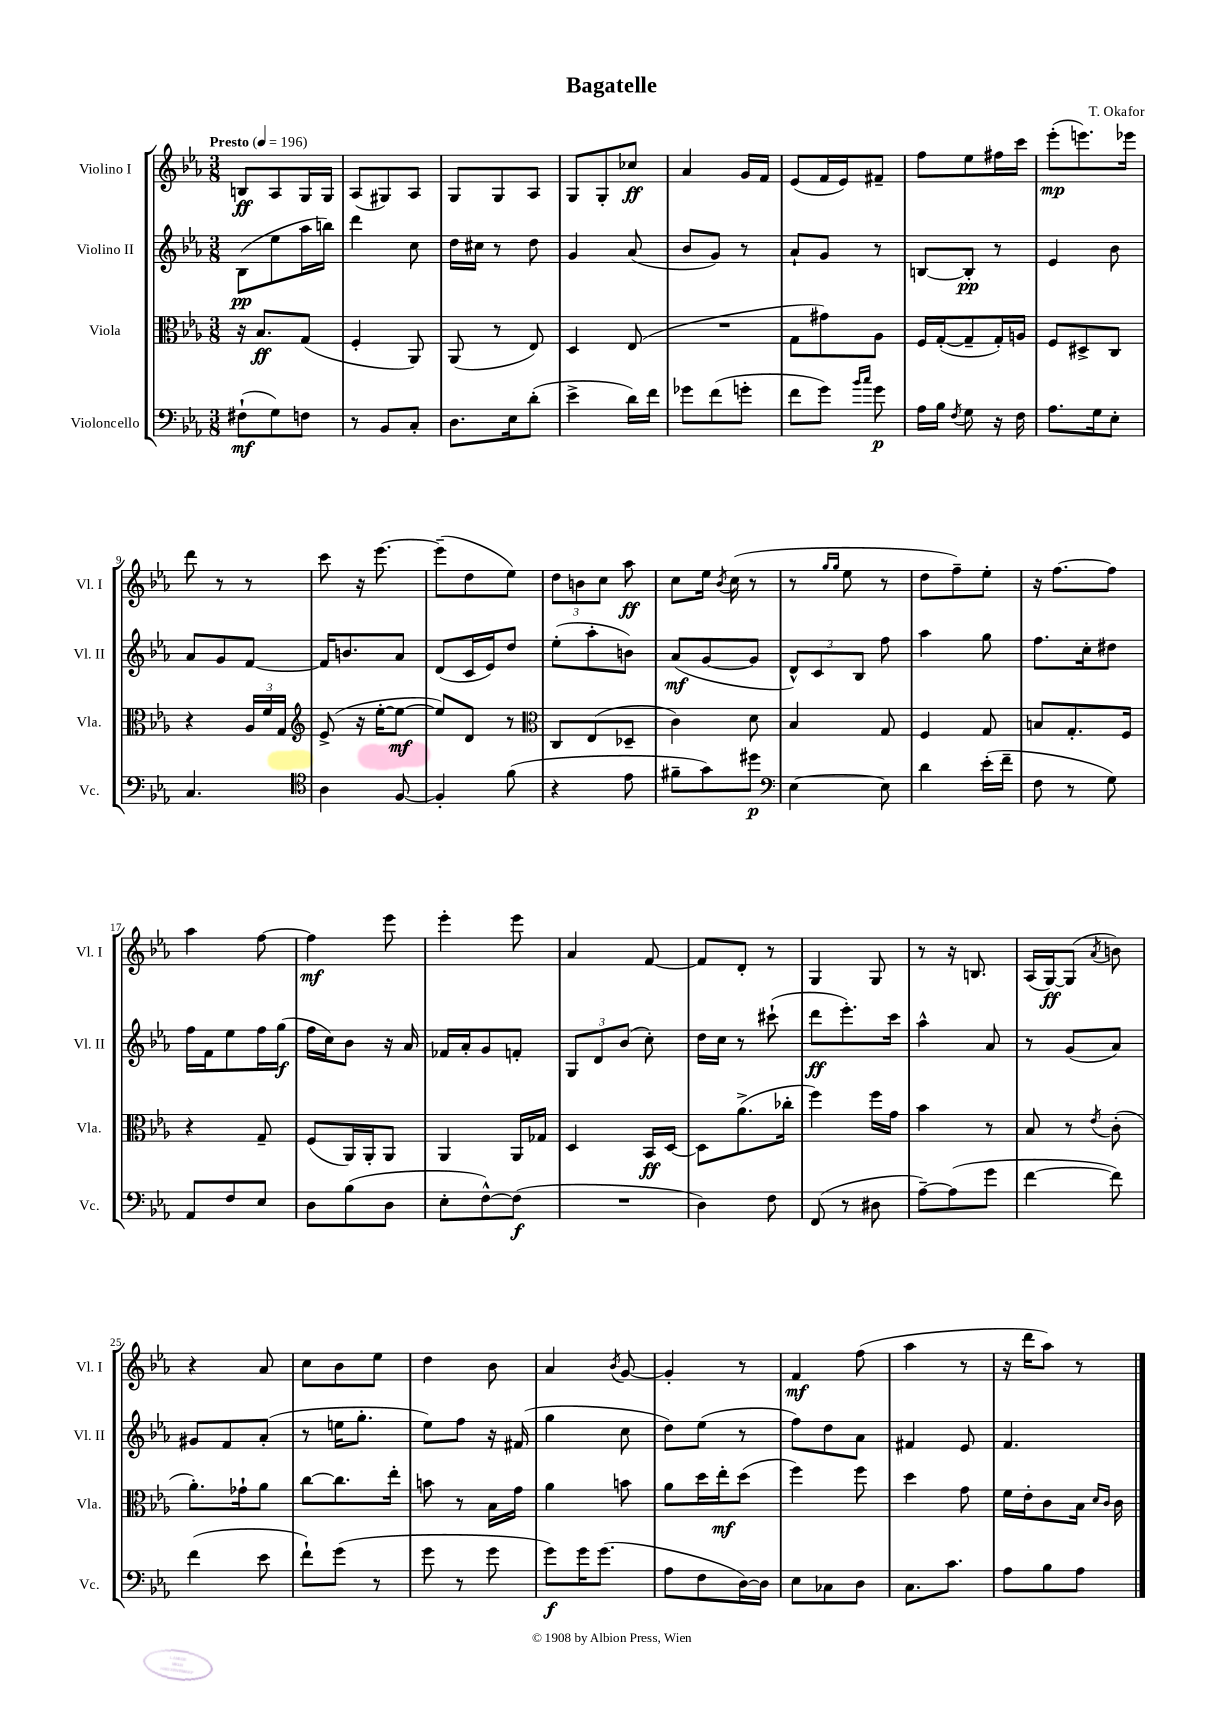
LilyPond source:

\header { title = "Bagatelle" composer = "T. Okafor" }
<<
\new StaffGroup <<
\new Staff = "s0" \with { instrumentName = "Violino I" shortInstrumentName = "Vl. I" } {
    \clef treble \key ees \major \numericTimeSignature \time 3/8 \tempo "Presto" 4 = 196
    \autoBeamOff b8[\ff aes8 g16 g16] |
    aes8[( gis8) aes8] |
    g8[ g8 aes8] |
    g8[ g8-. ces''8]\ff |
    aes'4 g'16[ f'16] |
    ees'8[( f'16 ees'16) fis'8]-- |
    f''8[ ees''8 fis''16 c'''16] |
    ees'''8[-.\mp( e'''8.) ees'''16] |
    d'''8 r8 r8 |
    c'''8 r16 ees'''8.~ |
    ees'''8[--( d''8 ees''8]) |
    \tuplet 3/2 { d''8[ b'8 c''8] } aes''8\ff |
    c''8[ ees''16] \acciaccatura { bes'8 } c''16( r8 |
    r8 \grace { g''16[ g''16] } ees''8 r8 |
    d''8[ f''8--) ees''8]-. |
    r16 f''8.[~ f''8] |
    aes''4 f''8~ |
    f''4\mf ees'''8 |
    ees'''4-. ees'''8 |
    aes'4 f'8~ |
    f'8[ d'8]-. r8 |
    g4 g8 |
    r8 r16 b8. |
    aes16[( g16~\ff) g8]( \acciaccatura { aes'8 } b'8) |
    r4 aes'8 |
    c''8[ bes'8 ees''8] |
    d''4 bes'8 |
    aes'4 \acciaccatura { bes'8 } g'8~ |
    g'4-. r8 |
    f'4\mf f''8( |
    aes''4 r8 |
    r16 d'''16[ aes''8]) r8 \bar "|." |
}
\new Staff = "s1" \with { instrumentName = "Violino II" shortInstrumentName = "Vl. II" } {
    \clef treble \key ees \major \numericTimeSignature \time 3/8
    \autoBeamOff bes8[\pp( ees''8 aes''16 b''16]) |
    d'''4 c''8 |
    d''16[ cis''16] r8 d''8 |
    g'4 aes'8( |
    bes'8[ g'8]) r8 |
    aes'8[-! g'8] r8 |
    b8[~ b8]-.\pp r8 |
    ees'4 bes'8 |
    aes'8[ g'8 f'8]~ |
    f'16[ b'8. aes'8] |
    d'8[( c'16 ees'16) d''8] |
    ees''8[-.( aes''8-. b'8]) |
    aes'8[\mf( g'8~ g'8] |
    \tuplet 3/2 { d'8[-^) c'8 bes8] } f''8 |
    aes''4 g''8 |
    f''8.[ c''16-. dis''8] |
    f''16[ f'16 ees''8 f''16 g''16]\f( |
    f''16[ c''16) bes'8] r16 aes'16 |
    fes'16[ aes'16-. g'8 f'8]-. |
    \tuplet 3/2 { g8[ d'8 bes'8]( } c''8-.) |
    d''16[ c''16] r8 cis'''8-!( |
    d'''8[\ff ees'''8.-.) c'''16] |
    aes''4-^ aes'8 |
    r8 g'8[( aes'8]) |
    gis'8[ f'8 aes'8]-.( |
    r8 e''16[ g''8.]-. |
    ees''8[) f''8] r16 fis'16( |
    g''4 c''8 |
    d''8[) ees''8]( r8 |
    f''8[) d''8 aes'8] |
    fis'4 ees'8 |
    f'4. \bar "|." |
}
\new Staff = "s2" \with { instrumentName = "Viola" shortInstrumentName = "Vla." } {
    \clef alto \key ees \major \numericTimeSignature \time 3/8
    \autoBeamOff r16 bes8.[\ff g8]( |
    f4-. aes,8) |
    aes,8( r8 ees8) |
    d4 ees8( |
    R4. |
    g8[ gis'8) aes8] |
    f16[ g16~-.( g8-- g16-.) a16] |
    f8[ dis8-> c8] |
    r4 \tuplet 3/2 { aes16[ f'16 g16] } |
    \clef treble ees'8->( r16 ees''16[~-. ees''8]~\mf |
    ees''8[) d'8] r8 |
    \clef alto c8[ ees8( des8]-- |
    c'4) d'8 |
    bes4 g8 |
    f4 g8 |
    b8[ g8.-. f16] |
    r4 g8-- |
    f8[( aes,16) aes,16-. aes,8] |
    aes,4 aes,16[ ges16] |
    d4 bes,16[\ff d16]~ |
    d8[ aes'8.->( ces''16]-. |
    f''4) f''16[ g'16] |
    bes'4 r8 |
    bes8 r8 \acciaccatura { ees'8 } c'8-.( |
    aes'8.[-.) ges'16-! aes'8] |
    c''8[~ c''8. ees''16]-. |
    b'8 r8 bes16[ g'16] |
    aes'4 b'8 |
    aes'8[ d''16 ees''16-.\mf d''8]( |
    f''4) f''8 |
    d''4 g'8 |
    f'16[ ees'16-. c'8 bes16] \grace { d'16[ c'16] } c'16 \bar "|." |
}
\new Staff = "s3" \with { instrumentName = "Violoncello" shortInstrumentName = "Vc." } {
    \clef bass \key ees \major \numericTimeSignature \time 3/8
    \autoBeamOff fis8[-!\mf( g8) f8] |
    r8 bes,8[ c8]-. |
    d8.[ ees16 d'8]-.( |
    ees'4-> d'16[) f'16] |
    ges'8[ f'8( g'8]-. |
    f'8[ g'8]) \grace { bes'16[ c''16] } g'8\p |
    aes16[ bes16] \acciaccatura { f8 } g8 r16 f16 |
    aes8.[ g16 ees8]-. |
    c4. |
    \clef tenor aes4 f8~ |
    f4-. f'8( |
    r4 ees'8 |
    fis'8[-- g'8) dis''8]\p |
    \clef bass ees4~ ees8 |
    d'4 ees'16[-.( f'16]-- |
    f8 r8 g8) |
    aes,8[ f8 ees8] |
    d8[ bes8( d8] |
    ees8[-. f8~-^) f8]\f( |
    R4. |
    d4) f8 |
    f,8( r8 dis8 |
    aes8[~--) aes8( g'8] |
    f'4~ f'8) |
    f'4( ees'8 |
    f'8[-!) g'8]( r8 |
    g'8 r8 g'8 |
    g'8[\f) g'16 g'8.]( |
    aes8[ f8 d16~) d16] |
    ees8[ ces8 d8] |
    c8.[ c'8.] |
    aes8[ bes8 aes8] \bar "|." |
}
>>
>>
